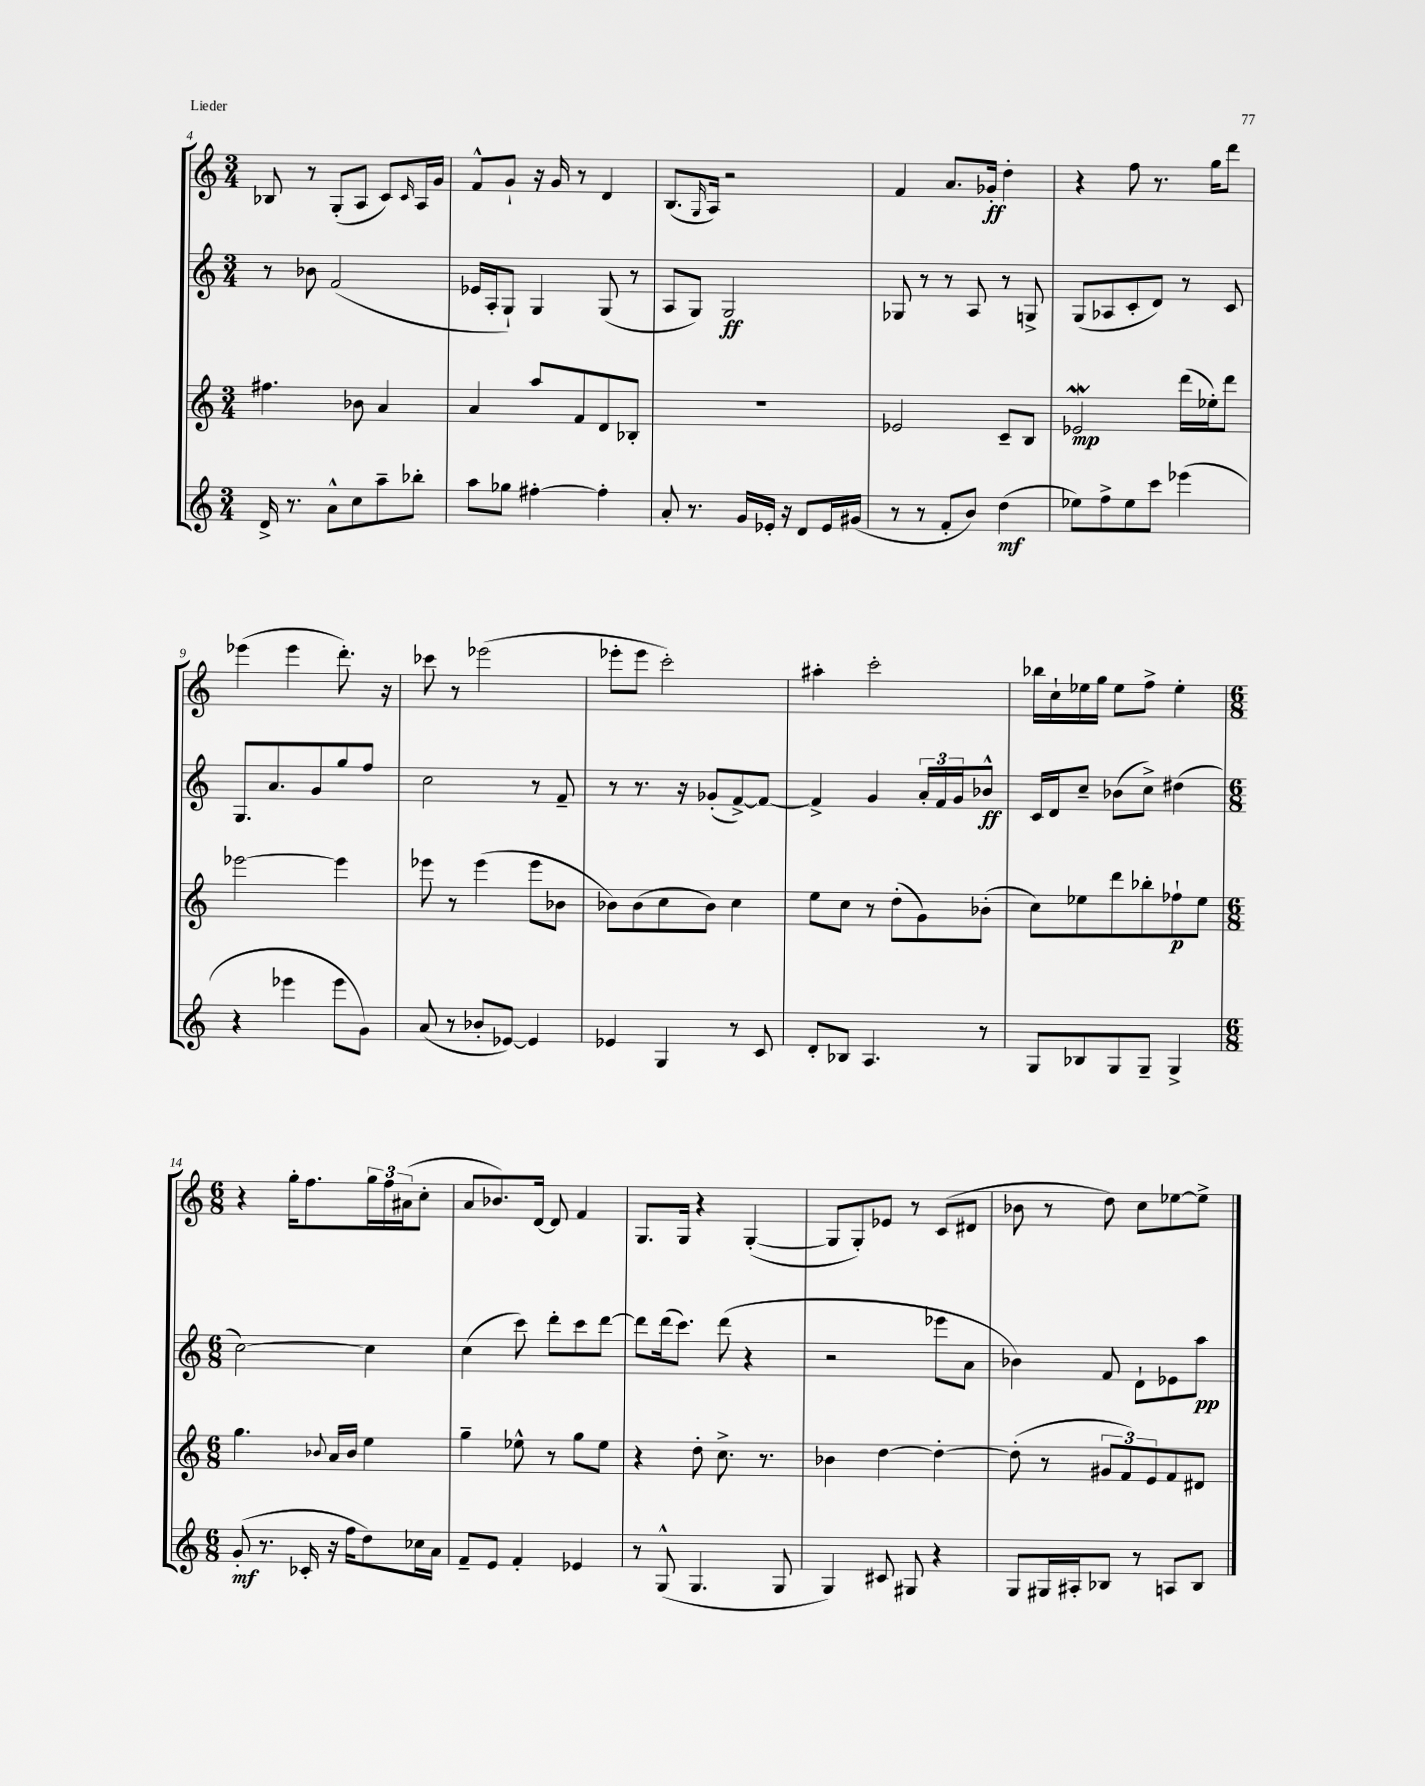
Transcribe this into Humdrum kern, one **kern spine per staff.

**kern	**kern	**kern	**kern
*staff4	*staff3	*staff2	*staff1
*clefG2	*clefG2	*clefG2	*clefG2
*k[]	*k[]	*k[]	*k[]
*M3/4	*M3/4	*M3/4	*M3/4
16d^	4.ff#	8r	8B-
8.r	.	.	.
.	.	8b-	8r
8a^^	.	(2f	(8G'
8cc	8b-	.	8A
8aa~	4a	.	8c)
.	.	.	16qqc
8bb-'	.	.	16A
.	.	.	16g
=	=	=	=
8aa	4a	16e-	8f^^
.	.	16A'	.
8gg-	.	8G`)	8g`
[4ff#'	8aa	4G	16r
.	.	.	16g
.	8f	.	8r
4ff#']	8d	(8G	4d
.	8B-'	8r	.
=	=	=	=
8a'	2.r	8A	(8.B
8.r	.	8G)	.
.	.	.	16qqG
.	.	.	16A)
.	.	2G	2r
16g	.	.	.
16e-'	.	.	.
16r	.	.	.
8d	.	.	.
16e-	.	.	.
(16g#	.	.	.
=	=	=	=
8r	2e-	8G-	4f
8r	.	8r	.
8f'	.	8r	8.a
8b)	.	8A	.
.	.	.	16g-'
(4dd	8c~	8r	4dd'
.	8B	8G^	.
=	=	=	=
8ee-)	2e-	(8G	4r
8ff^	.	8A-	.
8ee-	.	8c'	8ff
8ccc	.	8d)	8.r
(4eee-	(16ddd	8r	.
.	16ee-')	.	16gg
.	8ddd	8c	8ddd
=	=	=	=
4r	[2eee-	8.G	(4eee-
.	.	8.a	.
4eee-	.	.	4eee-
.	.	8g	.
8eee-	4eee-]	8gg	8.ddd')
8g)	.	8ff	.
.	.	.	16r
=	=	=	=
(8a	8eee-	2cc	8ccc-
8r	8r	.	8r
8b-'	(4eee-	.	(2eee-
[8e-)	.	.	.
4e-]	8eee-	8r	.
.	8b-	8f~	.
=	=	=	=
4e-	8b-)	8r	8eee-'
.	(8b-	8.r	8eee-
4G	8cc	.	2ccc')
.	.	16r	.
.	8b-)	(8g-'	.
8r	4cc	[8f^)	.
8c	.	8f_	.
=	=	=	=
8d'	8ee	4f^]	4aa#'
8B-	8cc	.	.
4.A	8r	4g	2ccc'
.	(8dd'	.	.
.	8g)	24a'	.
.	.	24f	.
.	.	24g	.
8r	(8b-'	8b-^^	.
=	=	=	=
8G	8cc)	16c	16bb-
.	.	16d	16cc`
8B-	8ee-	8cc~	16ee-
.	.	.	16gg
8G	8ddd	(8b-	8ee-
8G~	8bb-'	8cc^)	8ff^
4G^	8ff-`	(4dd#	4ee-'
.	8ee-	.	.
=	=	=	=
*M6/8	*M6/8	*M6/8	*M6/8
(8g'	4.gg	[2cc)	4r
8.r	.	.	.
.	.	.	16gg'
16c-'	.	.	8.ff
.	8qqb-	.	.
16r	16a	.	.
16ff	16b-	.	.
8dd)	4ee	4cc]	24gg
.	.	.	24ff
.	.	.	(24a#
16cc-	.	.	8cc'
16a	.	.	.
=	=	=	=
8f~	4gg~	(4cc	8a
8e	.	.	8.b-)
4f'	8ee-^^	8ccc)	.
.	.	.	[16d
.	8r	8ddd'	8d]
4e-	8gg	8ccc	4f
.	8ee-	[8ddd	.
=	=	=	=
8r	4r	8ddd]	8.G
(8G^^	.	(16ddd	.
.	.	8.ccc)	16G
4.G	8dd'	.	4r
.	8.cc^	(8ddd	.
.	.	4r	([4G'
.	8.r	.	.
8G	.	.	.
=	=	=	=
4G)	4b-	2r	8G]
.	.	.	8G')
8c#	[4dd	.	8e-
8G#	.	.	8r
4r	4dd'_	8eee-	(8c
.	.	8a	8d#
=	=	=	=
8G	(8dd']	4b-)	8b-
16G#	8r	.	8r
16A#'	.	.	.
8B-	12g#	8f	8dd)
.	12f)	.	.
8r	.	8d`	8cc
.	12e	.	.
8A	8f	8e-	[8ee-
8B-	8d#	8aa	8ee-^]
==	==	==	==
*-	*-	*-	*-
